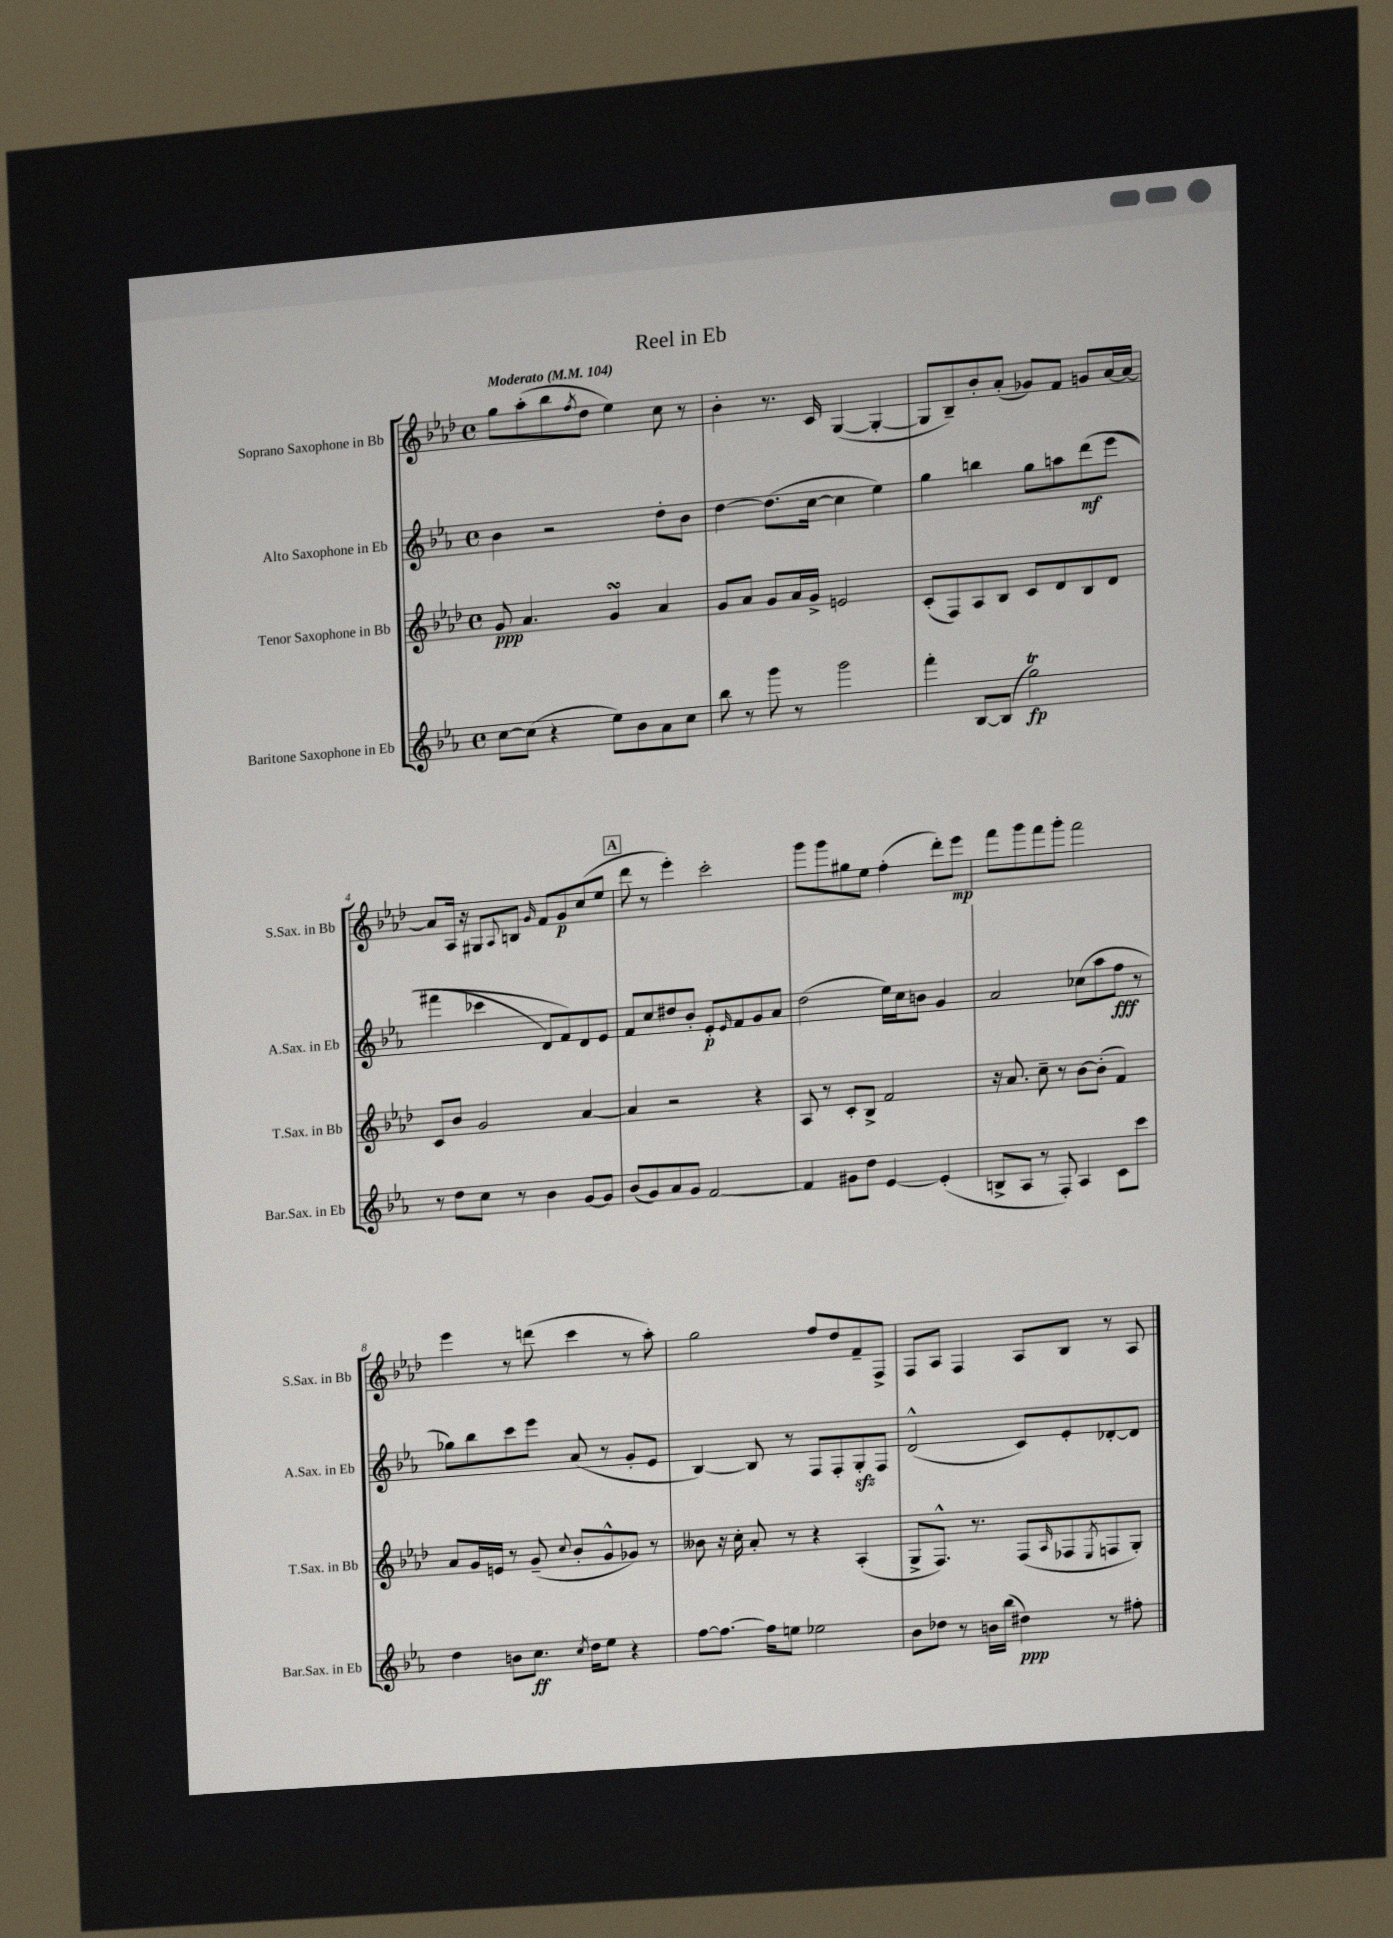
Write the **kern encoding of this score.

**kern	**dynam	**kern	**dynam	**kern	**dynam	**kern	**dynam
*part4	*part4	*part3	*part3	*part2	*part2	*part1	*part1
*staff4	*staff4	*staff3	*staff3	*staff2	*staff2	*staff1	*staff1
*I"Baritone Saxophone in Eb	*	*I"Tenor Saxophone in Bb	*	*I"Alto Saxophone in Eb	*	*I"Soprano Saxophone in Bb	*
*I'Bar.Sax. in Eb	*	*I'T.Sax. in Bb	*	*I'A.Sax. in Eb	*	*I'S.Sax. in Bb	*
*clefG2	*	*clefG2	*	*clefG2	*	*clefG2	*
*k[b-e-a-]	*	*k[b-e-a-d-]	*	*k[b-e-a-]	*	*k[b-e-a-d-]	*
*M4/4	*	*M4/4	*	*M4/4	*	*M4/4	*
*met(c)	*	*met(c)	*	*met(c)	*	*met(c)	*
*MM104	*	*MM104	*	*MM104	*	*MM104	*
=1	=1	=1	=1	=1	=1	=1	=1
!	!	!	!	!	!	!LO:TX:a:B:t=Moderato	!
[8cc\L	.	8g/	ppp	4b-\	.	8gg\L	.
(8cc\J]	.	4.a-/	.	.	.	(8aa-'\	.
4r	.	.	.	2r	.	8bb-\	.
.	.	.	.	.	.	8qff/	.
.	.	.	.	.	.	8dd-\J	.
8ee-\L)	.	4gsSsS/	.	.	.	4ee-\)	.
8b-\	.	.	.	.	.	.	.
8a-\	.	4a-/	.	8dd'\L	.	8cc\	.
8cc\J	.	.	.	8b-\J	.	8r	.
=2	=2	=2	=2	=2	=2	=2	=2
8bb-\	.	8g/L	.	[4dd\	.	4b-'\	.
8r	.	8a-/J	.	.	.	.	.
8ggg\	.	8g/L	.	(8.dd\L]	.	8.r	.
8r	.	16a-/L	.	.	.	.	.
.	.	16g^/JJ	.	[16cc\Jk	.	16c/	.
2ggg\	.	2en/	.	4cc\]	.	([4G/	.
.	.	.	.	4ee-\)	.	4G'/_	.
=3	=3	=3	=3	=3	=3	=3	=3
4fff'\	.	(8c'/L	.	4gg\	.	8G/L]	.
.	.	8F/)	.	.	.	8B-~/)	.
[8B-/L	.	8A-/	.	4bbn\	.	8b-'/	.
(8B-/J]	.	8B-/J	.	.	.	(8a-'/J	.
2ggt\)	fp	8c/L	.	8gg\L	.	8g-X/L)	.
.	.	8d-/	.	8aan\	.	8f/J	.
.	.	8B-/	.	(8ddd\	mf	8gn/L	.
.	.	8d-/J	.	(8eee-\J	.	[16a-/L	.
.	.	.	.	.	.	16a-/JJ_	.
!!LO:LB:g=z
=4	=4	=4	=4	=4	=4	=4	=4
8r	.	8c/L	.	4fff#X\	.	8a-/L]	.
8dd\L	.	8b-/J	.	.	.	16A-/Jk	.
.	.	.	.	.	.	16r	.
8cc\J	.	2g/	.	4ccc-X\	.	8G#X/L	.
.	.	.	.	.	.	8qqA-/	.
8r	.	.	.	.	.	8Bn/J	.
.	.	.	.	.	.	16qqg/	.
4b-\	.	.	.	8d/L)	.	8f/L	.
.	.	.	.	8f/)	.	8g/	p
[8g/L	.	[4a-/	.	8d/	.	(8cc/	.
8g/J]	.	.	.	8e-/J	.	8ee-/J	.
!!LO:REH:place=s1:t=A
=5	=5	=5	=5	=5	=5	=5	=5
(8b-/L	.	4a-/]	.	8f/L	.	8ddd-\	.
8g/)	.	.	.	8cc/	.	8r	.
8a-/	.	2r	.	8dd#X/	.	4eee-'\)	.
8g/J	.	.	.	8b-'/J	.	.	.
[2f/	.	.	.	8e-'/L	p	2ccc'\	.
.	.	.	.	16qqe-/	.	.	.
.	.	.	.	8f/	.	.	.
.	.	4r	.	8g/	.	.	.
.	.	.	.	8a-/J	.	.	.
=6	=6	=6	=6	=6	=6	=6	=6
4f/]	.	8A-/	.	(2dd\	.	8ggg\L	.
.	.	8r	.	.	.	8ggg\	.
8g#X\L	.	8c'/L	.	.	.	8gg#X\	.
8dd\J	.	8B-^/J	.	.	.	8ee-\J	.
[4e-/	.	2f/	.	16ee-\LL)	.	(4ff'\	.
.	.	.	.	16cc\J	.	.	.
.	.	.	.	8bn\J	.	.	.
(4e-'/]	.	.	.	4g/	.	8ddd-'\L)	.
.	.	.	.	.	.	8eee-\J	mp
=7	=7	=7	=7	=7	=7	=7	=7
8Bn^/L	.	16r	.	2a-/	.	8fff\L	.
.	.	8.a-/	.	.	.	.	.
8A-/J	.	.	.	.	.	8ggg\	.
8r	.	8cc~\	.	.	.	8fff\	.
8F'/)	.	8r	.	.	.	8ggg'\J	.
4A-/	.	[8b-\L	.	(8cc-X\L	.	2fff\	.
.	.	(8b-'\J]	.	8aa-\	.	.	.
8c\L	.	4f/)	.	8ff\J	fff	.	.
8ccc\J	.	.	.	8r	.	.	.
!!LO:LB:g=z
=8	=8	=8	=8	=8	=8	=8	=8
4dd\	.	8a-/L	.	8gg-X\L)	.	4eee-\	.
.	.	16g/L	.	8bb-\	.	.	.
.	.	16en/JJ	.	.	.	.	.
8bn\L	.	8r	.	8ccc\	.	8r	.
8.cc\J	ff	(8g~/	.	8eee-\J	.	(8dddn\	.
.	.	8qqcc/	.	.	.	.	.
.	.	8b-'/L	.	(8a-/	.	4ccc\	.
8qcc/	.	.	.	.	.	.	.
16dd\KL	.	.	.	.	.	.	.
8ee-\J	.	8g^^/	.	8r	.	.	.
4r	.	8g-X/J)	.	8g'/L	.	8r	.
.	.	8r	.	8e-/J	.	8aa-'\)	.
=9	=9	=9	=9	=9	=9	=9	=9
[8ff\L	.	8b--X\	.	[4B-/)	.	2gg\	.
8.ff\J_	.	16r	.	.	.	.	.
.	.	16cc'\	.	.	.	.	.
.	.	8a-'/	.	8B-/]	.	.	.
16ff\KL]	.	.	.	.	.	.	.
8een\J	.	8r	.	8r	.	.	.
2ee-X\	.	4r	.	8F/L	.	8ff/L	.
.	.	.	.	8F'/	.	8dd-/	.
.	.	(4A-'/	.	8Gzz'/	.	8f~/	.
.	.	.	.	8F/J	.	8F^/J	.
=10	=10	=10	=10	=10	=10	=10	=10
8b-\L	.	8G^/L	.	(2d^^/	.	8F/L	.
8dd-X\J	.	8.F^^/J)	.	.	.	8A-/J	.
8r	.	.	.	.	.	4F/	.
.	.	8.r	.	.	.	.	.
16bn\LL	.	.	.	.	.	.	.
(16bb-\JJ	.	.	.	.	.	.	.
4dd#X\)	ppp	(8F/L	.	8c/L)	.	8A-/L	.
.	.	16qqA-/	.	.	.	.	.
.	.	8F-X/	.	8e-'/	.	8B-/J	.
.	.	8qE-/	.	.	.	.	.
8r	.	8Fn/	.	[8d-X'/	.	8r	.
8ff#X'\	.	8G'/J)	.	8d-/J]	.	8A-/	.
==	==	==	==	==	==	==	==
*-	*-	*-	*-	*-	*-	*-	*-
